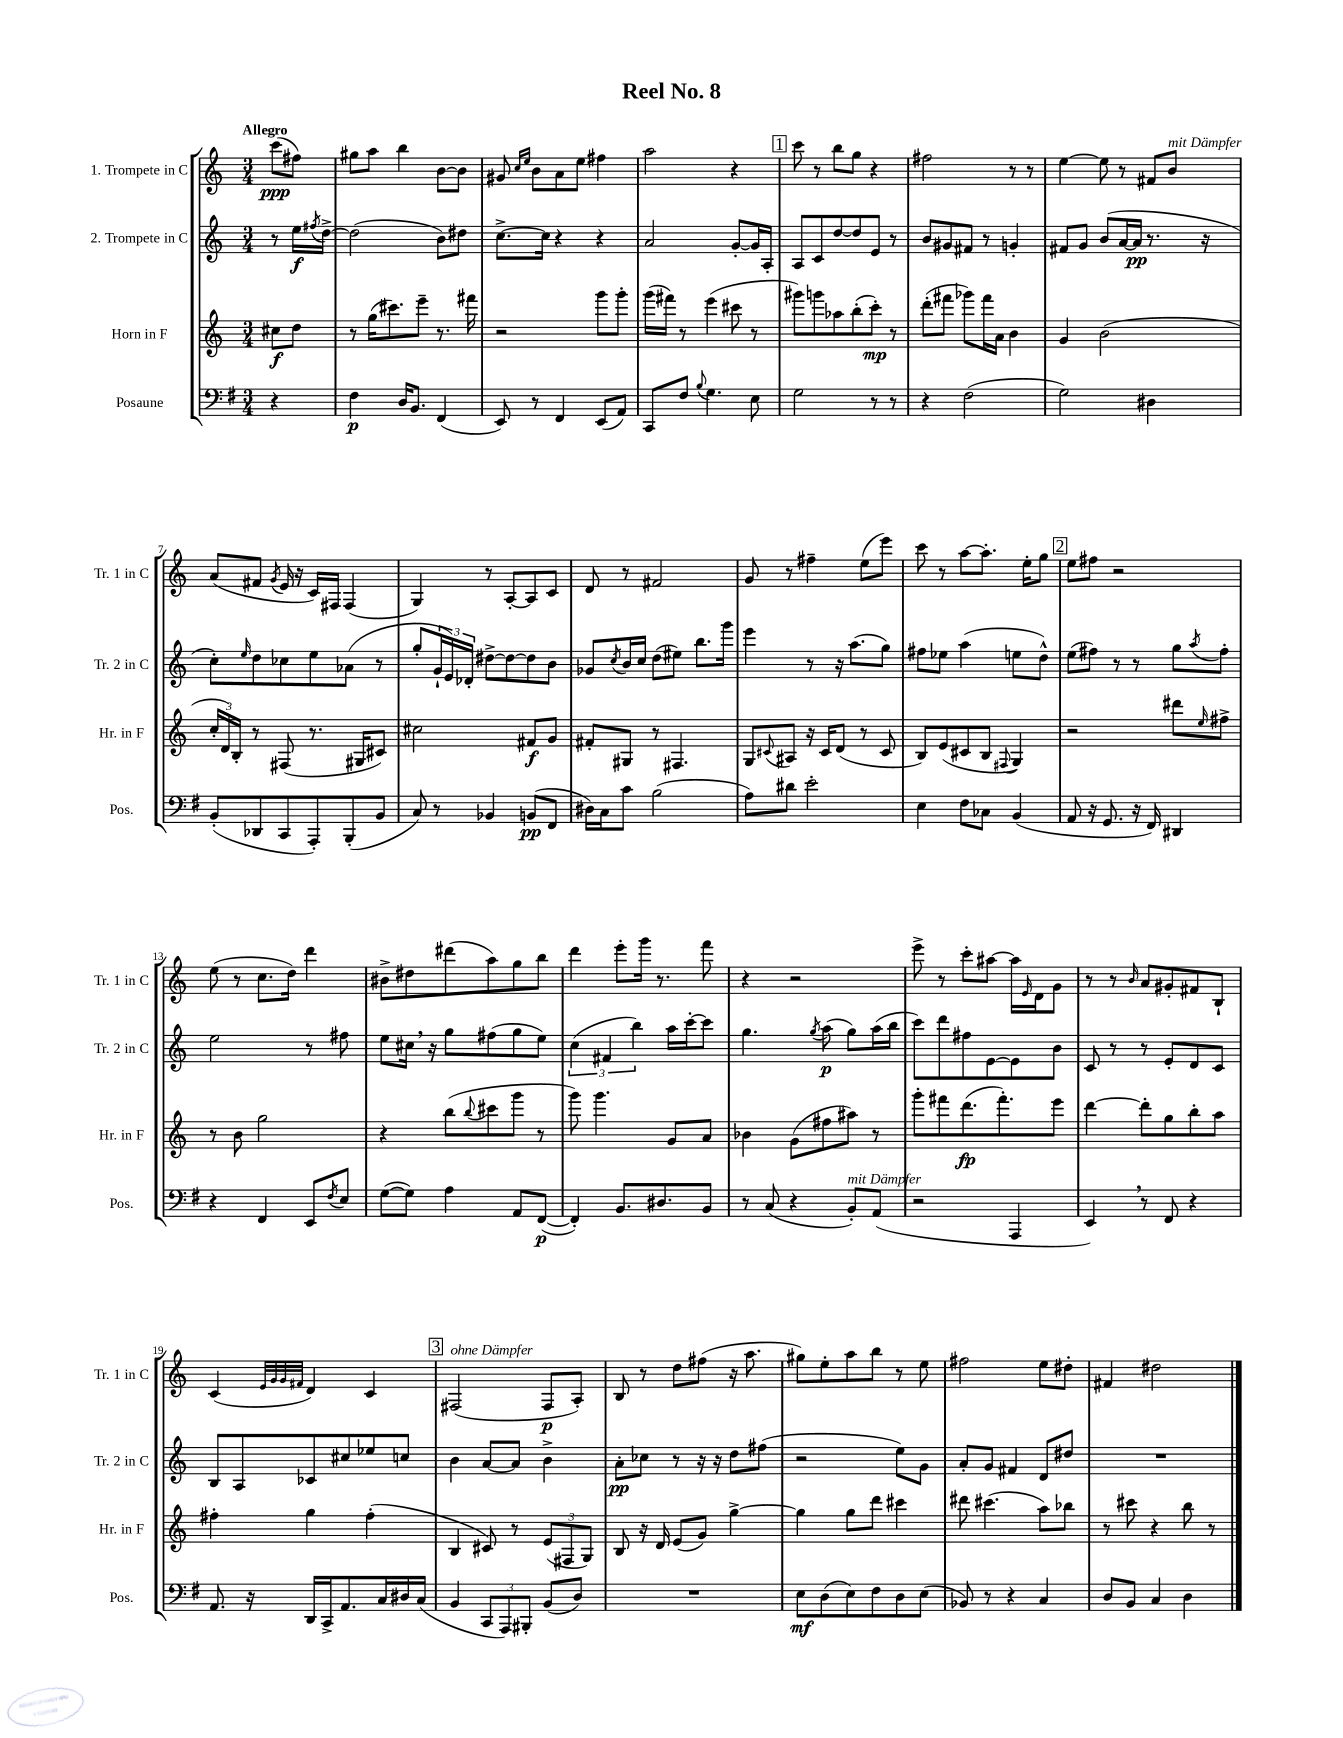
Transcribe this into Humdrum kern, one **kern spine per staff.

**kern	**dynam	**kern	**dynam	**kern	**dynam	**kern	**dynam
*part4	*part4	*part3	*part3	*part2	*part2	*part1	*part1
*staff4	*staff4	*staff3	*staff3	*staff2	*staff2	*staff1	*staff1
*I"Posaune	*	*I"Horn in F	*	*I"2. Trompete in C	*	*I"1. Trompete in C	*
*I'Pos.	*	*I'Hr. in F	*	*I'Tr. 2 in C	*	*I'Tr. 1 in C	*
*clefF4	*	*clefG2	*	*clefG2	*	*clefG2	*
*k[f#]	*	*k[]	*	*k[]	*	*k[]	*
*M3/4	*	*M3/4	*	*M3/4	*	*M3/4	*
=	=	=	=	=	=	=	=
!	!	!	!	!	!	!LO:TX:a:B:t=Allegro	!
4r	.	8cc#X\L	f	8r	.	(8ccc\L	ppp
.	.	8dd\J	.	16ee\LL	f	8ff#X\J)	.
.	.	.	.	8qff#X/	.	.	.
.	.	.	.	[16dd^\JJ	.	.	.
=1	=1	=1	=1	=1	=1	=1	=1
4F#\	p	8r	.	(2dd\]	.	8gg#X\L	.
.	.	(16gg\KL	.	.	.	8aa\J	.
.	.	8.ccc#X\)	.	.	.	.	.
16D/KL	.	.	.	.	.	4bb\	.
8.BB/J	.	.	.	.	.	.	.
.	.	8eee~\J	.	.	.	.	.
(4FF#/	.	8.r	.	8b\L)	.	[8b\L	.
.	.	.	.	8dd#X\J	.	8b\J]	.
.	.	16fff#X\	.	.	.	.	.
=2	=2	=2	=2	=2	=2	=2	=2
8EE/)	.	2r	.	[8.cc^\L	.	8g#X/	.
.	.	.	.	.	.	16qqcc/LL	.
.	.	.	.	.	.	16qqee/JJ	.
8r	.	.	.	.	.	8b\L	.
.	.	.	.	16cc\Jk]	.	.	.
4FF#/	.	.	.	4r	.	8a\	.
.	.	.	.	.	.	8ee\J	.
(8EE/L	.	8ggg\L	.	4r	.	4ff#X\	.
8AA/J)	.	8ggg'\J	.	.	.	.	.
=3	=3	=3	=3	=3	=3	=3	=3
8CC/L	.	(16ggg\LL	.	2a/	.	2aa\	.
.	.	16fff#X\JJ)	.	.	.	.	.
8F#/J	.	8r	.	.	.	.	.
8qqB/	.	.	.	.	.	.	.
4.G\	.	(4eee\	.	.	.	.	.
.	.	8ccc#X\	.	[8g'/L	.	4r	.
8E\	.	8r	.	16g/L]	.	.	.
.	.	.	.	16A'/JJ	.	.	.
!!LO:REH:place=s1:t=1
=4	=4	=4	=4	=4	=4	=4	=4
2G\	.	8ggg#X\L)	.	8A/L	.	8ccc\	.
.	.	8gggn\	.	8c/	.	8r	.
.	.	8aa-X\	.	[8dd/	.	8bb\L	.
.	.	(8bb'\	.	8dd/]	.	8gg\J	.
8r	.	8ccc'\J)	mp	8e/J	.	4r	.
8r	.	8r	.	8r	.	.	.
=5	=5	=5	=5	=5	=5	=5	=5
4r	.	(8ddd'\L	.	8b/L	.	2ff#X\	.
.	.	8fff#X\J	.	8g#X/	.	.	.
(2F#\	.	8ggg-X\L)	.	8f#X/J	.	.	.
.	.	16fff#\L	.	8r	.	.	.
.	.	16a\JJ	.	.	.	.	.
.	.	4b\	.	4gn'/	.	8r	.
.	.	.	.	.	.	8r	.
=6	=6	=6	=6	=6	=6	=6	=6
2G\)	.	4g/	.	8f#X/L	.	[4ee\	.
.	.	.	.	8g/J	.	.	.
.	.	(2b\	.	(8b/L	.	8ee\]	.
.	.	.	.	[16a/L	.	8r	.
.	.	.	.	16a/JJ]	pp	.	.
4D#X\	.	.	.	8.r	.	8f#X/L	.
!	!	!	!	!	!	!LO:TX:a:i:t=mit Dämpfer	!
.	.	.	.	.	.	8b/J	.
.	.	.	.	16r	.	.	.
!!LO:LB:g=z
=7	=7	=7	=7	=7	=7	=7	=7
(8BB'/L	.	24cc'/LL	.	8cc'\L)	.	(8a/L	.
.	.	24d/)	.	.	.	.	.
.	.	24B'/JJ	.	.	.	.	.
.	.	.	.	16qqee/	.	.	.
8DD-X/	.	8r	.	8dd\	.	8f#X/J	.
.	.	.	.	.	.	8qg/	.
8CC/	.	(8F#X/	.	8cc-X\	.	16e/	.
.	.	.	.	.	.	16r	.
8AAA'/)	.	8.r	.	8ee\	.	16c/LL)	.
.	.	.	.	.	.	16F#X/JJ	.
(8BBB'/	.	.	.	(8a-X\J	.	(4F#/	.
.	.	16G#X/KL	.	.	.	.	.
8BB/J	.	8c#X/J)	.	8r	.	.	.
=8	=8	=8	=8	=8	=8	=8	=8
8C/)	.	2cc#X\	.	8gg'/L	.	4G/)	.
8r	.	.	.	24g`/L	.	.	.
.	.	.	.	24e/)	.	.	.
.	.	.	.	24d-X'/JJ	.	.	.
4BB-X/	.	.	.	[8dd#X^\L	.	8r	.
.	.	.	.	8dd#\_	.	[8A'/L	.
(8BBn/L	pp	8f#X/L	f	8dd#\]	.	8A/]	.
8FF#/J	.	8g/J	.	8b\J	.	8c/J	.
=9	=9	=9	=9	=9	=9	=9	=9
16D#X\LL)	.	8f#X'/L	.	8g-X/L	.	8d/	.
16C\J	.	.	.	.	.	.	.
.	.	.	.	8qcc/	.	.	.
8c\J	.	8G#X/J	.	16b/L	.	8r	.
.	.	.	.	16cc/JJ	.	.	.
(2B\	.	8r	.	(8dd\L	.	2f#X/	.
.	.	4.F#X/	.	8ee#X\J)	.	.	.
.	.	.	.	8.bb\L	.	.	.
.	.	.	.	16ggg\Jk	.	.	.
=10	=10	=10	=10	=10	=10	=10	=10
8A\L)	.	8G/L	.	4eee\	.	8g/	.
.	.	8qqc#X/	.	.	.	.	.
8d#X\J	.	8A#X/J	.	.	.	8r	.
2e'\	.	16r	.	8r	.	4ff#X~\	.
.	.	16c#/KL	.	.	.	.	.
.	.	(8d/J	.	16r	.	.	.
.	.	.	.	(8.aa\L	.	.	.
.	.	8r	.	.	.	(8ee\L	.
.	.	8c#/	.	8gg\J)	.	8eee\J)	.
=11	=11	=11	=11	=11	=11	=11	=11
4E\	.	8B/L)	.	8ff#X\L	.	8ccc\	.
.	.	(8e/	.	8ee-X\J	.	8r	.
8F#\L	.	8c#X/	.	(4aa\	.	[8aa\L	.
8C-X\J	.	8B/J	.	.	.	8.aa'\J]	.
.	.	8qqF#X/	.	.	.	.	.
(4BB/	.	4G/)	.	8een\L	.	.	.
.	.	.	.	.	.	16ee'\KL	.
.	.	.	.	8dd^^\J)	.	8gg\J	.
!!LO:REH:place=s1:t=2
=12	=12	=12	=12	=12	=12	=12	=12
8AA/	.	2r	.	(8ee\L	.	8ee\L	.
16r	.	.	.	8ff#X\J)	.	8ff#X\J	.
8.GG/	.	.	.	.	.	.	.
.	.	.	.	8r	.	2r	.
16r	.	.	.	8r	.	.	.
16FF#/)	.	.	.	.	.	.	.
4DD#X/	.	8ddd#X\L	.	8gg\L	.	.	.
.	.	16qqee/	.	8qaa/	.	.	.
.	.	8ff#X^\J	.	8ff#'\J	.	.	.
!!LO:LB:g=z
=13	=13	=13	=13	=13	=13	=13	=13
4r	.	8r	.	2ee\	.	(8ee\	.
.	.	8b\	.	.	.	8r	.
4FF#/	.	2gg\	.	.	.	8.cc\L	.
.	.	.	.	.	.	16dd\Jk)	.
8EE/L	.	.	.	8r	.	4ddd\	.
8qF#/	.	.	.	.	.	.	.
8E/J	.	.	.	8ff#X\	.	.	.
=14	=14	=14	=14	=14	=14	=14	=14
([8G\L	.	4r	.	8ee\L	.	8b#X^\L	.
8G\J])	.	.	.	16cc#X,\Jk	.	8dd#X\	.
.	.	.	.	16r	.	.	.
4A\	.	(8bb\L	.	8gg\L	.	(8ddd#X\	.
.	.	8qqbb/	.	.	.	.	.
.	.	8ccc#X\	.	(8ff#X\	.	8aa\)	.
8AA/L	.	8ggg\J	.	8gg\	.	8gg\	.
([8FF#/J	p	8r	.	8ee\J)	.	8bb\J	.
=15	=15	=15	=15	=15	=15	=15	=15
4FF#'/])	.	8ggg\)	.	(6cc\	.	4ddd\	.
.	.	4.ggg\	.	.	.	.	.
.	.	.	.	6f#X/	.	.	.
8.BB/L	.	.	.	.	.	8eee'\L	.
.	.	.	.	6bb\)	.	.	.
.	.	.	.	.	.	16ggg\Jk	.
8.D#X/	.	.	.	.	.	8.r	.
.	.	8g/L	.	16aa\LL	.	.	.
.	.	.	.	[16ccc'\J	.	.	.
8BB/J	.	8a/J	.	8ccc\J]	.	8fff\	.
=16	=16	=16	=16	=16	=16	=16	=16
8r	.	4b-X\	.	4.gg\	.	4r	.
(8C/	.	.	.	.	.	.	.
4r	.	(8g\L	.	.	.	2r	.
.	.	.	.	8qgg/	.	.	.
.	.	8ff#X\	.	(8aa\	p	.	.
!LO:TX:a:i:t=mit Dämpfer	!	!	!	!	!	!	!
8BB'/L)	.	8aa#X\J)	.	8gg\L)	.	.	.
(8AA/J	.	8r	.	(16aa\L	.	.	.
.	.	.	.	16bb\JJ	.	.	.
=17	=17	=17	=17	=17	=17	=17	=17
2r	.	8ggg'\L	.	8ccc\L)	.	8eee^\	.
.	.	8fff#X\	.	8ddd\	.	8r	.
.	.	(8.ddd\	fp	8ff#X\	.	8ccc'\L	.
.	.	.	.	[8e\	.	[8aa#X\J	.
.	.	8.fff#'\)	.	.	.	.	.
4AAA/	.	.	.	8e\]	.	16aa#\LL]	.
.	.	.	.	.	.	16qqe/	.
.	.	.	.	.	.	16d\J	.
.	.	8eee\J	.	8b\J	.	8g\J	.
=18	=18	=18	=18	=18	=18	=18	=18
4EE,/)	.	[4ddd\	.	8c/	.	8r	.
.	.	.	.	8r	.	8r	.
.	.	.	.	.	.	16qqb/	.
8r	.	8ddd'\L]	.	8r	.	8a/L	.
8FF#/	.	8gg\	.	8e'/L	.	8g#X'/	.
4r	.	8bb'\	.	8d/	.	8f#X/	.
.	.	8aa\J	.	8c/J	.	8B`/J	.
!!LO:LB:g=z
=19	=19	=19	=19	=19	=19	=19	=19
8.AA/	.	4ff#X'\	.	8B/L	.	(4c/	.
.	.	.	.	8A/	.	.	.
16r	.	.	.	.	.	.	.
.	.	.	.	.	.	32qqe/LLL	.
.	.	.	.	.	.	32qqg/	.
.	.	.	.	.	.	32qqg/	.
.	.	.	.	.	.	32qqf#X/JJJ	.
16DD/LL	.	4gg\	.	8c-X/	.	4d/)	.
16CC^/J	.	.	.	.	.	.	.
8.AA/	.	.	.	8cc#X/	.	.	.
.	.	(4ff#'\	.	8ee-X/	.	4c/	.
16C/L	.	.	.	.	.	.	.
16D#X/	.	.	.	8ccn/J	.	.	.
(16C/JJ	.	.	.	.	.	.	.
!!LO:REH:place=s1:t=3
=20	=20	=20	=20	=20	=20	=20	=20
!	!	!	!	!	!	!LO:TX:a:i:t=ohne Dämpfer	!
4BB/	.	4B/	.	4b\	.	(2F#X/	.
12CC/L	.	8c#X/)	.	[8a/L	.	.	.
12AAA/)	.	.	.	.	.	.	.
.	.	8r	.	8a/J]	.	.	.
12BBB#X'/J	.	.	.	.	.	.	.
(8BB/L	.	(12e/L	.	4b^\	.	8F#/L	p
.	.	12F#X/	.	.	.	.	.
8D/J)	.	.	.	.	.	8A'/J)	.
.	.	12G/J)	.	.	.	.	.
=21	=21	=21	=21	=21	=21	=21	=21
2.r	.	8B/	.	8a'\L	pp	8B/	.
.	.	16r	.	8cc-X\J	.	8r	.
.	.	16d/	.	.	.	.	.
.	.	(8e/L	.	8r	.	8dd\L	.
.	.	8g/J)	.	16r	.	(8ff#X\J	.
.	.	.	.	16r	.	.	.
.	.	[4gg^\	.	8dd\L	.	16r	.
.	.	.	.	.	.	8.aa\	.
.	.	.	.	(8ff#X\J	.	.	.
=22	=22	=22	=22	=22	=22	=22	=22
8E\L	mf	4gg\]	.	2r	.	8gg#X\L)	.
(8D\	.	.	.	.	.	8ee'\	.
8E\)	.	8gg\L	.	.	.	8aa\	.
8F#\	.	8ddd\J	.	.	.	8bb\J	.
8D\	.	4ccc#X\	.	8ee\L)	.	8r	.
(8E\J	.	.	.	8g\J	.	8ee\	.
=23	=23	=23	=23	=23	=23	=23	=23
8BB-X/)	.	8ddd#X\	.	8a'/L	.	2ff#X\	.
8r	.	(4.ccc#X\	.	8g/J	.	.	.
4r	.	.	.	4f#X/	.	.	.
4C/	.	8aa\L)	.	8d/L	.	8ee\L	.
.	.	8bb-X\J	.	8dd#X/J	.	8dd#X'\J	.
=24	=24	=24	=24	=24	=24	=24	=24
8D/L	.	8r	.	2.r	.	4f#X/	.
8BB/J	.	8ccc#X\	.	.	.	.	.
4C/	.	4r	.	.	.	2dd#X\	.
4D\	.	8bb\	.	.	.	.	.
.	.	8r	.	.	.	.	.
==	==	==	==	==	==	==	==
*-	*-	*-	*-	*-	*-	*-	*-
